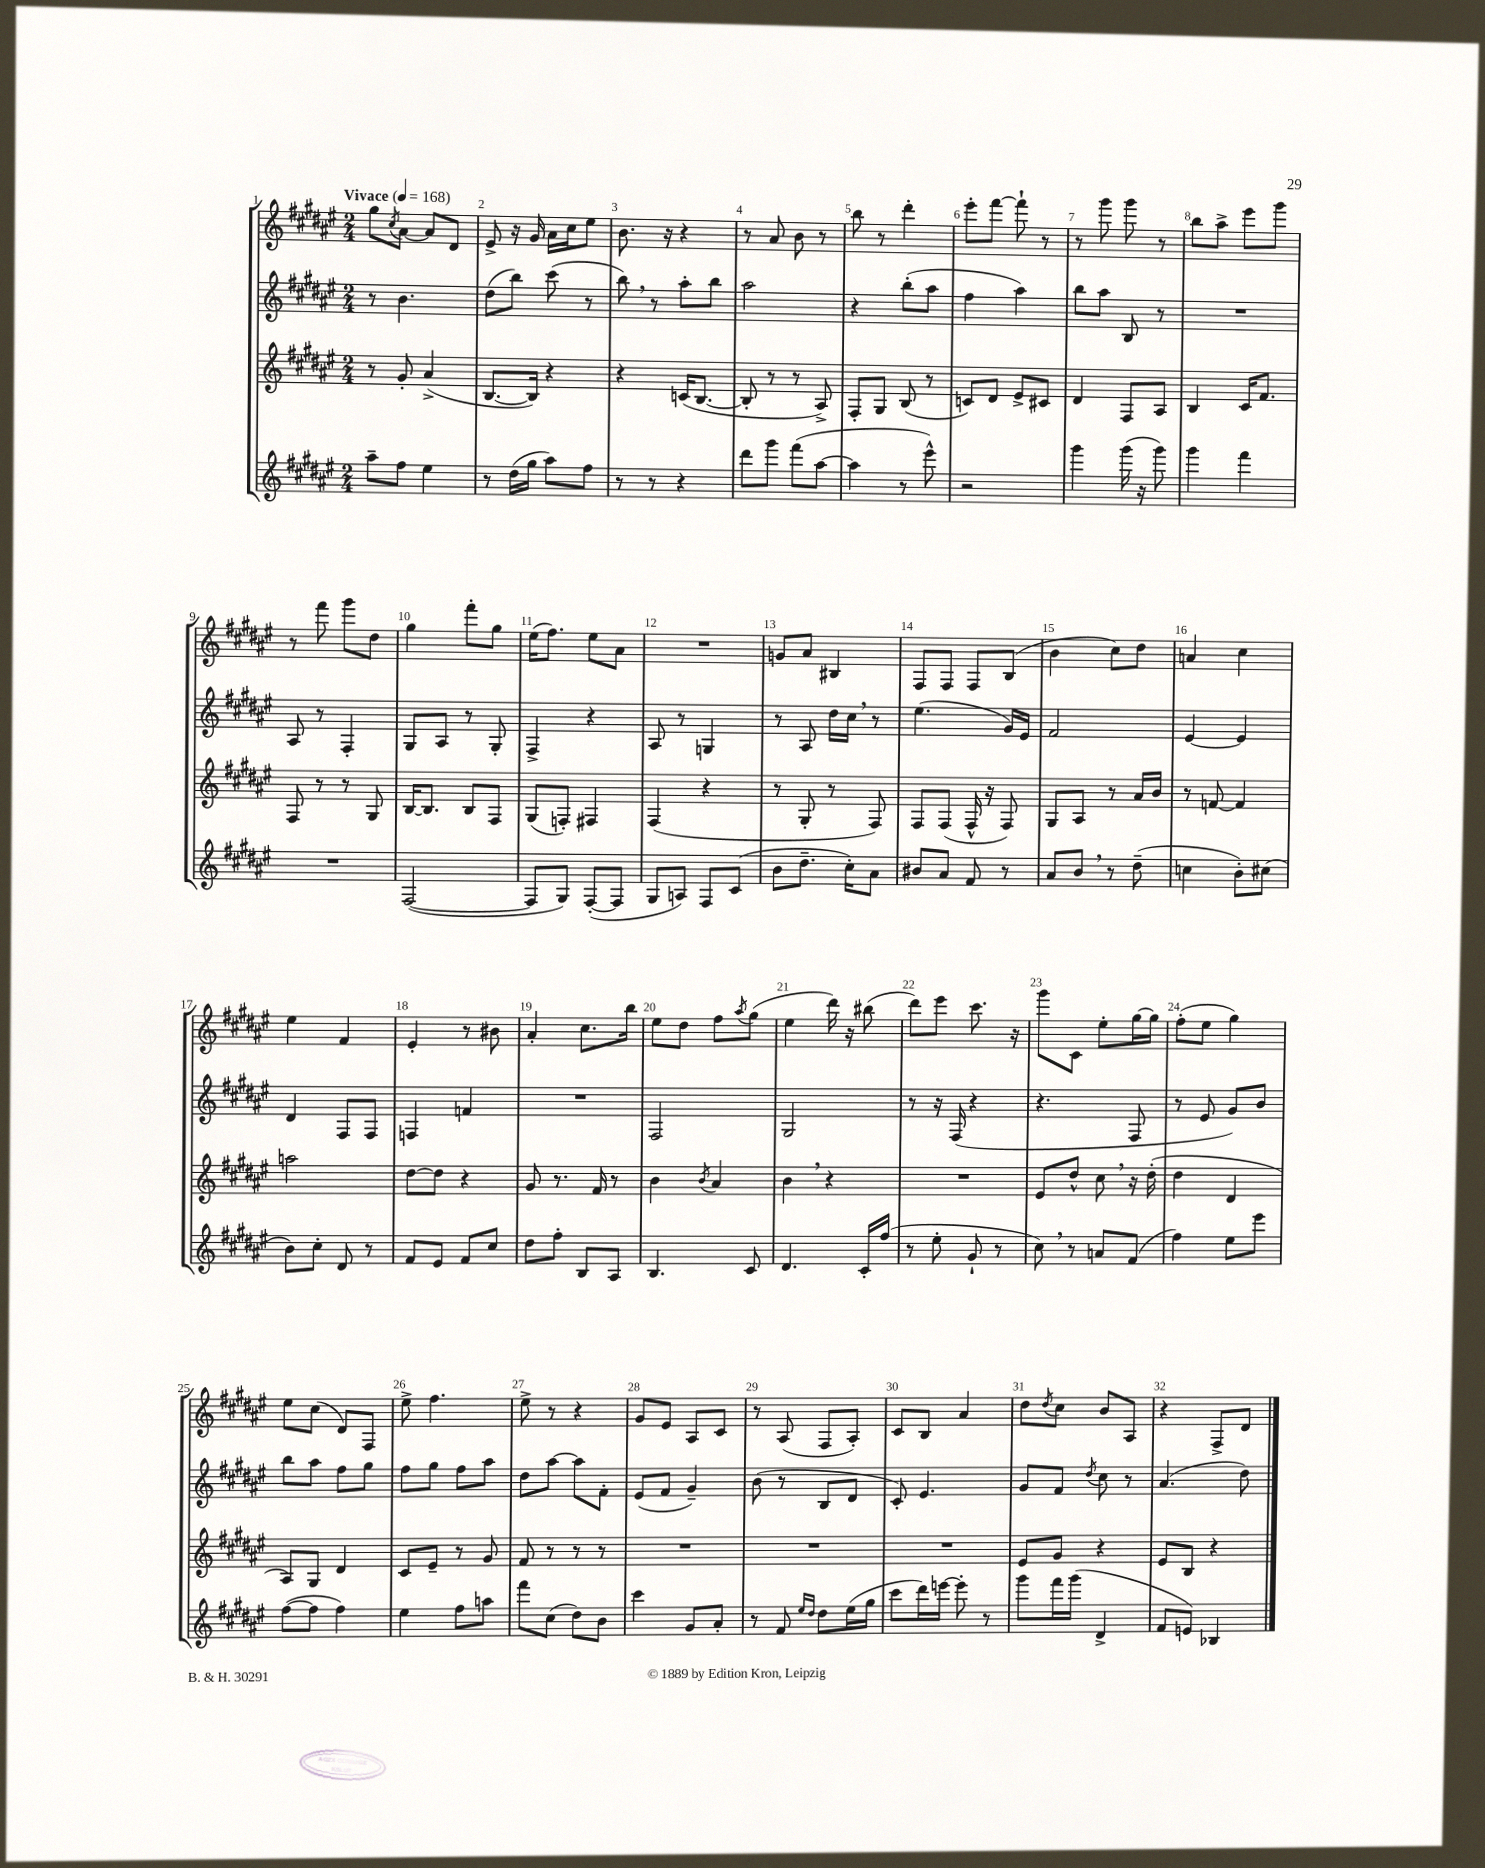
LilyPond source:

<<
\new StaffGroup <<
\new Staff = "s0" {
    \clef treble \key fis \major \numericTimeSignature \time 2/4 \tempo "Vivace" 4 = 168
    gis''8 \acciaccatura { cis''8 } ais'8~ ais'8 dis'8 |
    eis'8-> r16 gis'16 ais'16 cis''16 eis''8 |
    b'8. r16 r4 |
    r8 ais'8 b'8 r8 |
    b''8 r8 dis'''4-. |
    eis'''8-. fis'''8~ fis'''8-! r8 |
    r8 gis'''8 gis'''8 r8 |
    b''8 ais''8-> eis'''8 gis'''8 |
    r8 fis'''8 gis'''8 dis''8 |
    gis''4 fis'''8-. gis''8 |
    eis''16( fis''8.) eis''8 ais'8 |
    R2 |
    g'8 ais'8 bis4 |
    fis8 fis8 fis8 b8( |
    b'4 cis''8) dis''8 |
    a'4 cis''4 |
    eis''4 fis'4 |
    eis'4-. r8 bis'8 |
    ais'4-. cis''8. b''16 |
    eis''8 dis''8 fis''8 \acciaccatura { ais''8 } gis''8( |
    eis''4 dis'''16) r16 bis''8( |
    dis'''8) eis'''8 cis'''8. r16 |
    gis'''8 cis'8 eis''8-. gis''16~ gis''16 |
    fis''8-.( eis''8 gis''4) |
    eis''8 cis''8( dis'8) fis8 |
    eis''8-> fis''4. |
    eis''8-> r8 r4 |
    gis'8 eis'8 ais8 cis'8 |
    r8 ais8( fis8 ais8-.) |
    cis'8 b8 ais'4 |
    dis''8 \acciaccatura { dis''8 } cis''8 b'8 ais8 |
    r4 fis8-> dis'8 \bar "|." |
}
\new Staff = "s1" {
    \clef treble \key fis \major \numericTimeSignature \time 2/4
    r8 b'4. |
    dis''8( b''8) cis'''8( r8 |
    b''8) \breathe r8 ais''8-. b''8 |
    ais''2 |
    r4 b''8-.( ais''8 |
    fis''4 ais''4) |
    b''8 ais''8 b8 r8 |
    R2 |
    ais8 r8 fis4-. |
    gis8 ais8 r8 gis8-. |
    fis4-> r4 |
    ais8 r8 g4 |
    r8 ais8 dis''16 cis''16 \breathe r8 |
    eis''4.( gis'16) eis'16 |
    fis'2 |
    eis'4~ eis'4 |
    dis'4 fis8 fis8 |
    f4 f'4 |
    R2 |
    fis2 |
    gis2 |
    r8 r16 fis16( r4 |
    r4. fis8 |
    r8 eis'8 gis'8) b'8 |
    b''8 ais''8 fis''8 gis''8 |
    fis''8 gis''8 fis''8 ais''8 |
    dis''8 ais''8~ ais''8 fis'8-. |
    eis'8( fis'8 gis'4--) |
    b'8( r8 b8 dis'8 |
    cis'8-.) eis'4. |
    gis'8 fis'8 \acciaccatura { dis''8 } cis''8 r8 |
    ais'4.( dis''8) \bar "|." |
}
\new Staff = "s2" {
    \clef treble \key fis \major \numericTimeSignature \time 2/4
    r8 gis'8-. ais'4->( |
    b8.~ b16) r4 |
    r4 c'16( b8.~ |
    b8-. r8 r8 ais8->) |
    fis8-. gis8 b8( r8 |
    c'8) dis'8 eis'8-> cis'8 |
    dis'4 fis8 ais8 |
    b4 cis'16 fis'8. |
    fis8 r8 r8 gis8 |
    b16~ b8. b8 fis8 |
    gis8( f8-.) fis4 |
    fis4( r4 |
    r8 gis8-. r8 fis8) |
    fis8 fis8( fis16-^ r16 fis8) |
    gis8 ais8 r8 ais'16 b'16 |
    r8 f'8~ f'4 |
    a''2 |
    dis''8~ dis''8 r4 |
    gis'8 r8. fis'16 r8 |
    b'4 \acciaccatura { b'8 } ais'4 |
    b'4 \breathe r4 |
    R2 |
    eis'8 dis''8-^ cis''8 \breathe r16 dis''16-.( |
    dis''4 dis'4 |
    ais8) gis8 dis'4 |
    cis'8 eis'8-- r8 gis'8 |
    fis'8 r8 r8 r8 |
    R2 |
    R2 |
    R2 |
    eis'8 gis'8 r4 |
    eis'8 b8 r4 \bar "|." |
}
\new Staff = "s3" {
    \clef treble \key fis \major \numericTimeSignature \time 2/4
    ais''8-- fis''8 eis''4 |
    r8 dis''16( gis''16 ais''8) fis''8 |
    r8 r8 r4 |
    dis'''8 gis'''8 fis'''8( ais''8~ |
    ais''4 r8 eis'''8-^) |
    r2 |
    gis'''4 gis'''16( r16 gis'''8) |
    gis'''4 fis'''4 |
    R2 |
    fis2~( |
    fis8 gis8) fis8~-.( fis8 |
    gis8 a8) fis8 cis'8( |
    b'8 dis''8.-- cis''16-.) ais'8 |
    bis'8 ais'8 fis'8 r8 |
    ais'8 b'8 \breathe r8 dis''8--( |
    c''4 b'8-.) cis''8( |
    b'8) cis''8-. dis'8 r8 |
    fis'8 eis'8 fis'8 cis''8 |
    dis''8 fis''8-. b8 ais8 |
    b4. cis'8 |
    dis'4. cis'16-. fis''16( |
    r8 eis''8-. gis'8-! r8 |
    cis''8) \breathe r8 a'8 fis'8( |
    fis''4) eis''8 eis'''8 |
    fis''8~( fis''8 fis''4) |
    eis''4 fis''8 a''8 |
    fis'''8 cis''8( dis''8) b'8 |
    cis'''4 gis'8 ais'8-. |
    r8 fis'8 \grace { eis''16 dis''16 } dis''8 eis''16( gis''16 |
    cis'''8 dis'''16) e'''16~ e'''8-. r8 |
    gis'''8 fis'''16 gis'''16( dis'4-> |
    fis'8 e'8) bes4 \bar "|." |
}
>>
>>
\layout { \context { \Score \override BarNumber.break-visibility = ##(#f #t #t) barNumberVisibility = #all-bar-numbers-visible } }
